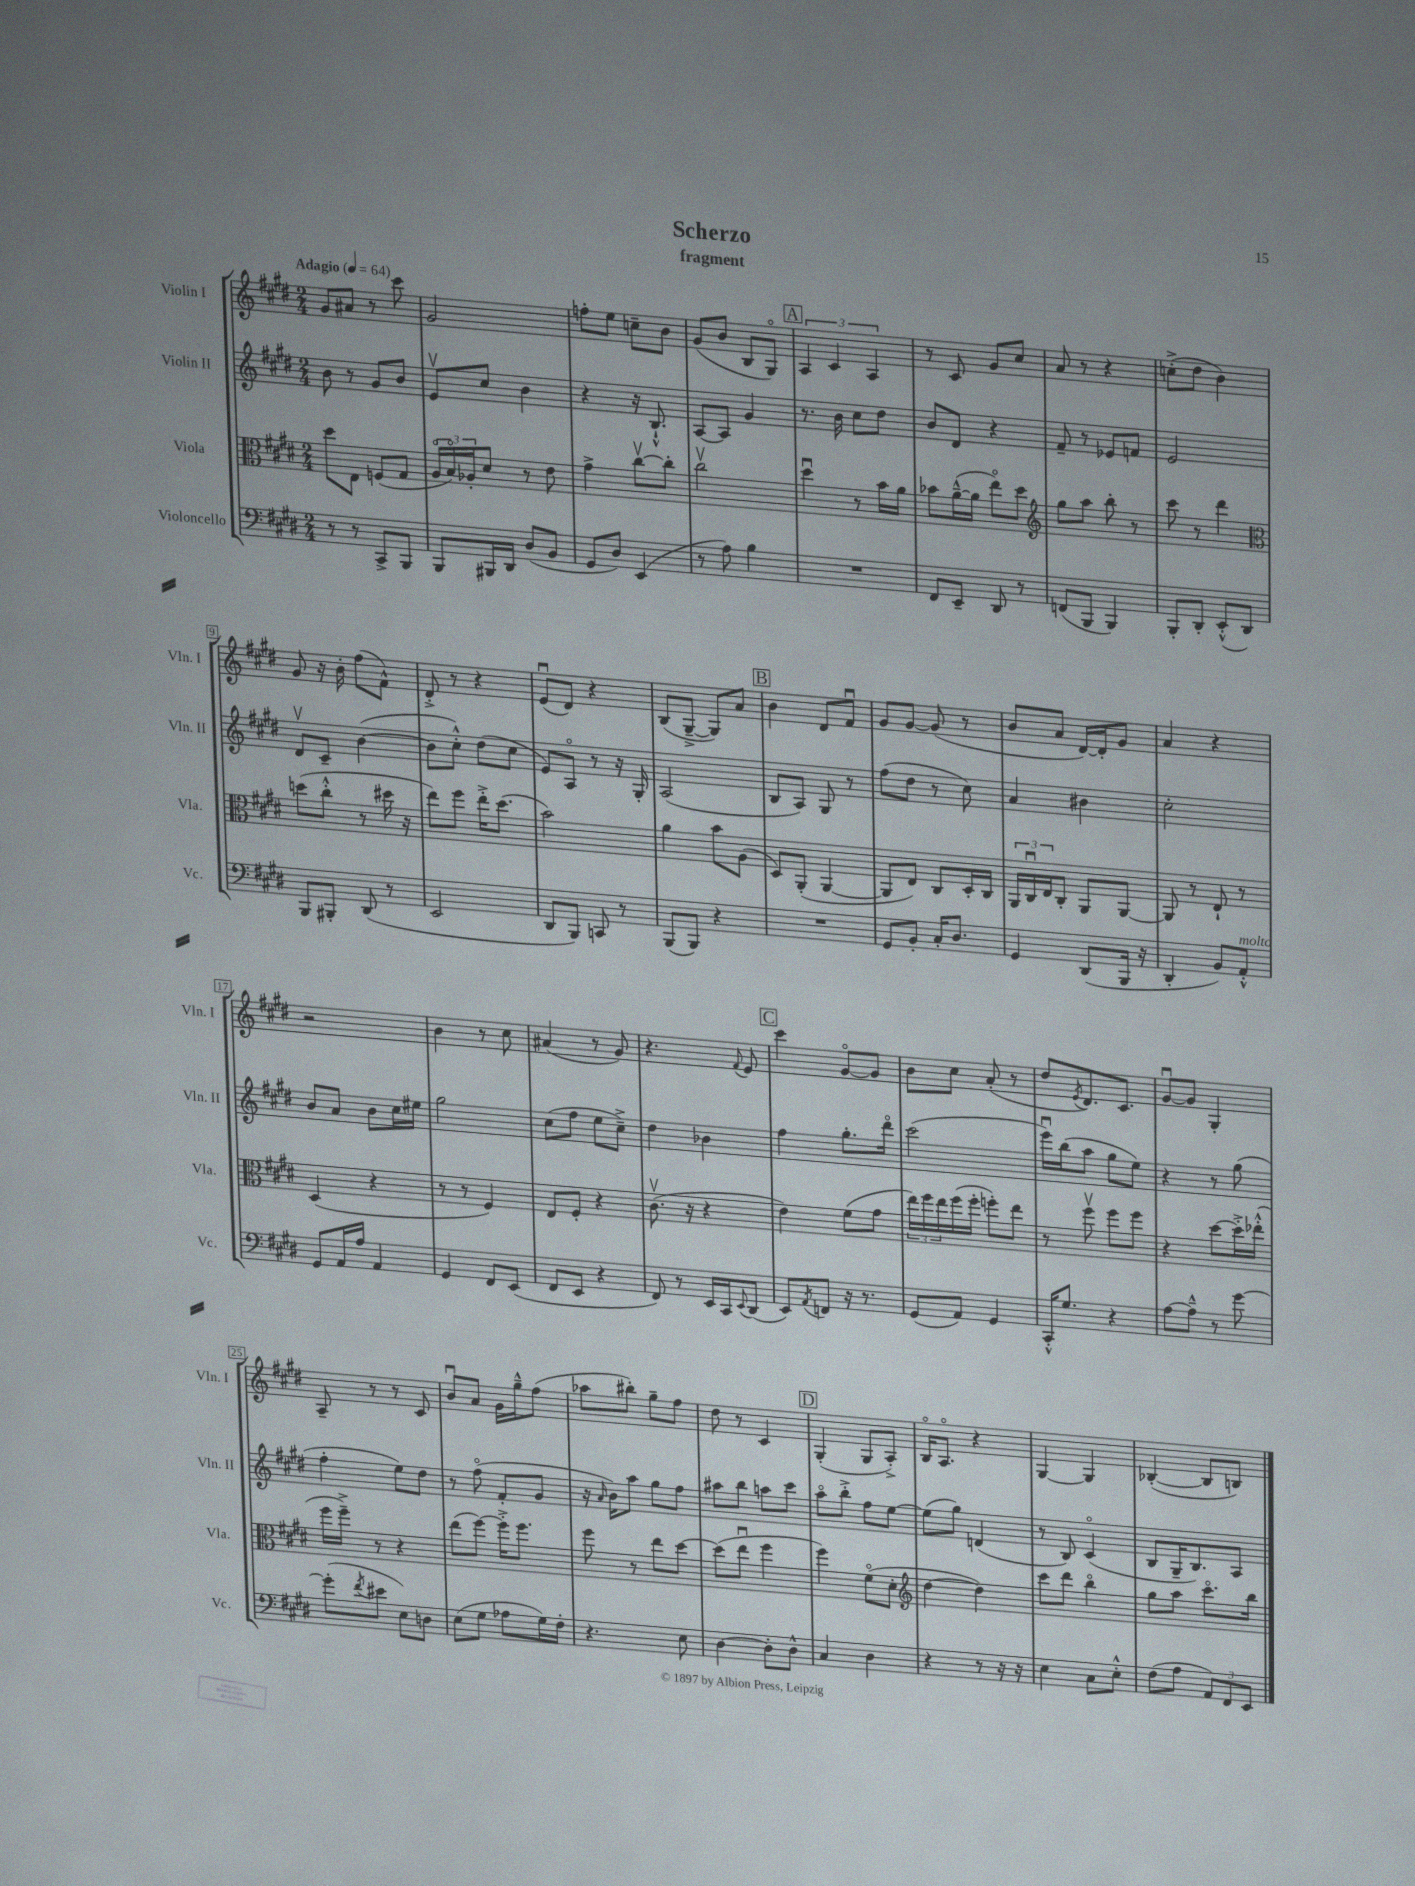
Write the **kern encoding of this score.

**kern	**kern	**kern	**kern
*part4	*part3	*part2	*part1
*staff4	*staff3	*staff2	*staff1
*I"Violoncello	*I"Viola	*I"Violin II	*I"Violin I
*I'Vc.	*I'Vla.	*I'Vln. II	*I'Vln. I
*clefF4	*clefC3	*clefG2	*clefG2
*k[f#c#g#d#]	*k[f#c#g#d#]	*k[f#c#g#d#]	*k[f#c#g#d#]
*M2/4	*M2/4	*M2/4	*M2/4
*MM64	*MM64	*MM64	*MM64
=1	=1	=1	=1
!	!	!	!LO:TX:a:B:t=Adagio
8r	8dd#\L	8b\	8g#/L
8r	8E\J	8r	8a#X/J
8CC#^/L	(8Fn/L	8g#/L	8r
8BBB/J	8G#/J	8b/J	8ccc#\
=2	=2	=2	=2
8BBB/L	24A/LL	8ev/L	2g#/
.	24B/)	.	.
.	24A-X'/J	.	.
16BBB#X/L	8d#/J	8cc#/J	.
16DD#/JJ	.	.	.
(8D#/L	8r	4b\	.
8BB/J	8e\	.	.
=3	=3	=3	=3
8GG#/L	4g#^\	4r	8ffn'\L
8D#/J)	.	.	8ee\J
(4EE/	[8cc#v\L	16r	8ccn~\L
.	.	8.B`^^/	.
.	8cc#'\J]	.	8b\J
=4	=4	=4	=4
8r	2cc#v\	[8A/L	(8g#/L
8A\)	.	8A/J]	8b/J
4B\	.	4g#/	8B/L
.	.	.	8G#/J)
!!LO:REH:place=s1:t=A
=5	=5	=5	=5
2r	4dd#u\	8.r	6A/
.	.	.	6c#/
.	.	16b\	.
.	8r	8cc#\L	.
.	.	.	6A/
.	16b\LL	8dd#\J	.
.	16a\JJ	.	.
=6	=6	=6	=6
8FF#/L	8b-X\L	8b/L	8r
8EE~/J	([16a~^^\L	8d#/J	8c#/
.	16a\JJ]	.	.
8DD#/	8ee\L)	4r	8g#/L
8r	8dd#\J	.	8cc#/J
=7	=7	=7	=7
*	*clefG2	*	*
(8FFn/L	8gg#\L	8f#~/	8a/
8BBB/J	8aa\J	8r	8r
4BBB/)	8bb'\	8e-X/L	4r
.	8r	8fn/J	.
=8	=8	=8	=8
8BBB'/L	8ccc#\	2e/	(8ccn'^\L
8DD#'/J	8r	.	8dd#\J
(8EE'^^/L	4ddd#\	.	4b\)
8DD#/J)	.	.	.
!!LO:LB:g=z
=9	=9	=9	=9
*	*clefC3	*	*
8BBB/L	(8ddn\L	8d#v/L	8g#/
8BBB#X'/J	8cc#'^^\J	8c#~/J	16r
.	.	.	16b'\
(8DD#/	8r	([4b\	(8ff#\L
8r	16dd#X\	.	8f#^^\J)
.	16r	.	.
=10	=10	=10	=10
2EE/	8ee\L)	8b\L]	8d#'^/
.	8ff#\J	8cc#'^^\J)	8r
.	16ee'^\KL	(8dd#\L	4r
.	(8.dd#\J	.	.
.	.	8cc#\J	.
=11	=11	=11	=11
8DD#/L	2b\)	8e/L)	(8eu/L
8BBB/J)	.	8A/J	8d#/J)
8CCn/	.	8r	4r
8r	.	16r	.
.	.	16G#'/	.
=12	=12	=12	=12
(8BBB/L	4a\	(2A/	(8B/L
8BBB/J)	.	.	[8G#~^/J
4r	8b\L	.	8G#/L])
.	(8A\J	.	8a/J
!!LO:REH:place=s1:t=B
=13	=13	=13	=13
2r	8D#/L)	8B/L	4b\
.	(8AA'/J	8A/J)	.
.	[4AA/	8G#/	8d#/L
.	.	8r	8f#u/J
=14	=14	=14	=14
8GG#/L	8AA/L]	(8ff#\L	8g#/L
8BB'/J	8E/J)	8dd#\J	[8g#/J
16C#'/KL	8C#/L	8r	(8g#/]
8.D#/J	.	.	.
.	16D#'/L	8cc#\)	8r
.	16C#/JJ	.	.
=15	=15	=15	=15
4GG#/	24AA/LL	4a/	8b/L
.	24C#u/	.	.
.	24E/J	.	.
.	8C#'/J	.	8a/J
(8DD#/L	8AA/L	4b#X\	[16d#/LL)
.	.	.	16d#'/J]
16BBB/Jk	[8AA/J	.	8g#/J
16r	.	.	.
=16	=16	=16	=16
4DD#'/	8AA/]	2cc#'\	4a/
.	8r	.	.
8BB/L)	8E`/	.	4r
!LO:TX:a:i:t=molto	!	!	!
8AA'^^/J	8r	.	.
!!LO:LB:g=z
=17	=17	=17	=17
8GG#/L	(4D#/	8b/L	2r
16AA/L	.	8a/J	.
16A/JJ	.	.	.
4AA/	4r	8b\L	.
.	.	16cc#\L	.
.	.	16ee#X\JJ	.
=18	=18	=18	=18
4GG#/	8r	2gg#\	4b\
.	8r	.	.
8FF#/L	4F#/)	.	8r
(8EE/J	.	.	8cc#\
=19	=19	=19	=19
8FF#/L	8E/L	(8cc#\L	(4a#X/
8EE/J	8F#'/J	8ff#\J	.
4r	4r	8ee\L	8r
.	.	8cc#~^\J)	8g#/)
=20	=20	=20	=20
8FF#/)	(8.c#v\	4dd#\	4.r
8r	.	.	.
.	16r	.	.
16EE/LL	4r	4b-X\	.
16CC#/J	.	.	.
8qqEE/	.	.	8qqf#/
(8DD#/J	.	.	8e/
!!LO:REH:place=s1:t=C
=21	=21	=21	=21
8EE/L)	4e\)	4ff#\	4ccc#\
8qAA/	.	.	.
8FFn/J	.	.	.
16r	(8f#\L	8.gg#'\L	[8g#/L
8.r	.	.	.
.	8g#\J	.	8g#/J]
.	.	16ddd#\Jk	.
=22	=22	=22	=22
(8GG#/L	24ee\LL)	(2ccc#\	8b\L
.	24ff#\	.	.
.	24ee\	.	.
8AA/J)	(16ff#\	.	8cc#\J
.	16ff#'\JJ	.	.
4GG#/	8ffn'\L)	.	(8a'/
.	8ee\J	.	8r
=23	=23	=23	=23
16CC#'^^/KL	8r	16eeeu\LL)	8dd#/L
8.G#/J	.	(16bb\J	.
.	.	.	8qe/
.	8ff#v\	8aa\J	8.d#/)
4r	8ff#\L	8gg#\L	.
.	.	.	8.c#/J
.	8ff#\J	8ee\J)	.
=24	=24	=24	=24
[8A\L	4r	4r	[8g#u/L
8A~^^\J]	.	.	8g#/J]
8r	[8dd#\L	8r	4G#'/
[8g#\	16dd#'^\L]	(8gg#\	.
.	(16ee-X'^^\JJ	.	.
!!LO:LB:g=z
=25	=25	=25	=25
(8g#'\L]	16ff#\LL	4ff#'\	8A~/
.	16ff#~^\JJ)	.	.
8qf#/	.	.	.
8e#X\J	8r	.	8r
8E\L)	4r	8ee\L)	8r
8Dn\J	.	8dd#\J	8c#/
=26	=26	=26	=26
(8E\L	(8ee\L	8r	8bu/L
8G#\J	[8ff#\J)	(8ff#\	8a/J
8A-X\L	16ff#'^\KL]	8f#'/L	16g#\LL
.	8.ff#\J	.	16gg#~^^\J
16G#\L)	.	8g#/J	(8ff#\J
16F#'\JJ	.	.	.
=27	=27	=27	=27
4.r	8ff#\	16r	8aa-X\L
.	.	16qqa/	.
.	.	16b\KL)	.
.	8r	8aa\J	8bb#X'\J)
.	8ee\L	8gg#\L	8gg#~\L
8E\	[8dd#\J	8ff#\J	8ff#\J
=28	=28	=28	=28
[4D#\	(8dd#\L]	8aa#X\L	8dd#\
.	8eeu\J	8bb\J	8r
8D#'\L]	4ff#\	8aan\L	4c#/
8D#^^\J	.	8ccc#\J	.
!!LO:REH:place=s1:t=D
=29	=29	=29	=29
4C#/	4ff#\)	8aa\L	(4G#'/
.	.	8bb'^\J	.
4D#\	(8f#\L	8ff#\L	8G#/L
.	8d#'\J	[8ee\J	8A'^/J)
=30	=30	=30	=30
*	*clefG2	*	*
4r	[4dd#\	(8ee\L]	16B/KL
.	.	.	8.A/J
.	.	8gg#\J)	.
8r	4dd#\])	(4dn/	4r
16r	.	.	.
16r	.	.	.
=31	=31	=31	=31
4E\	8ccc#\L	8r	[4G#/
.	8ddd#\J	8B/)	.
8C#\L	4bb\	(4c#/	4G#/]
8E'^^\J	.	.	.
=32	=32	=32	=32
(8F#\L	8gg#\L	8B/L	([4B-X'/
8A\J	8aa\J	16G#~/K	.
.	.	8.B/)	.
12AA/L)	8.ccc#\L	.	8B-/L]
12FF#/	.	.	.
.	.	8A/J	8Bn/J)
12EE/J	.	.	.
.	16bb\Jk	.	.
==	==	==	==
*-	*-	*-	*-
